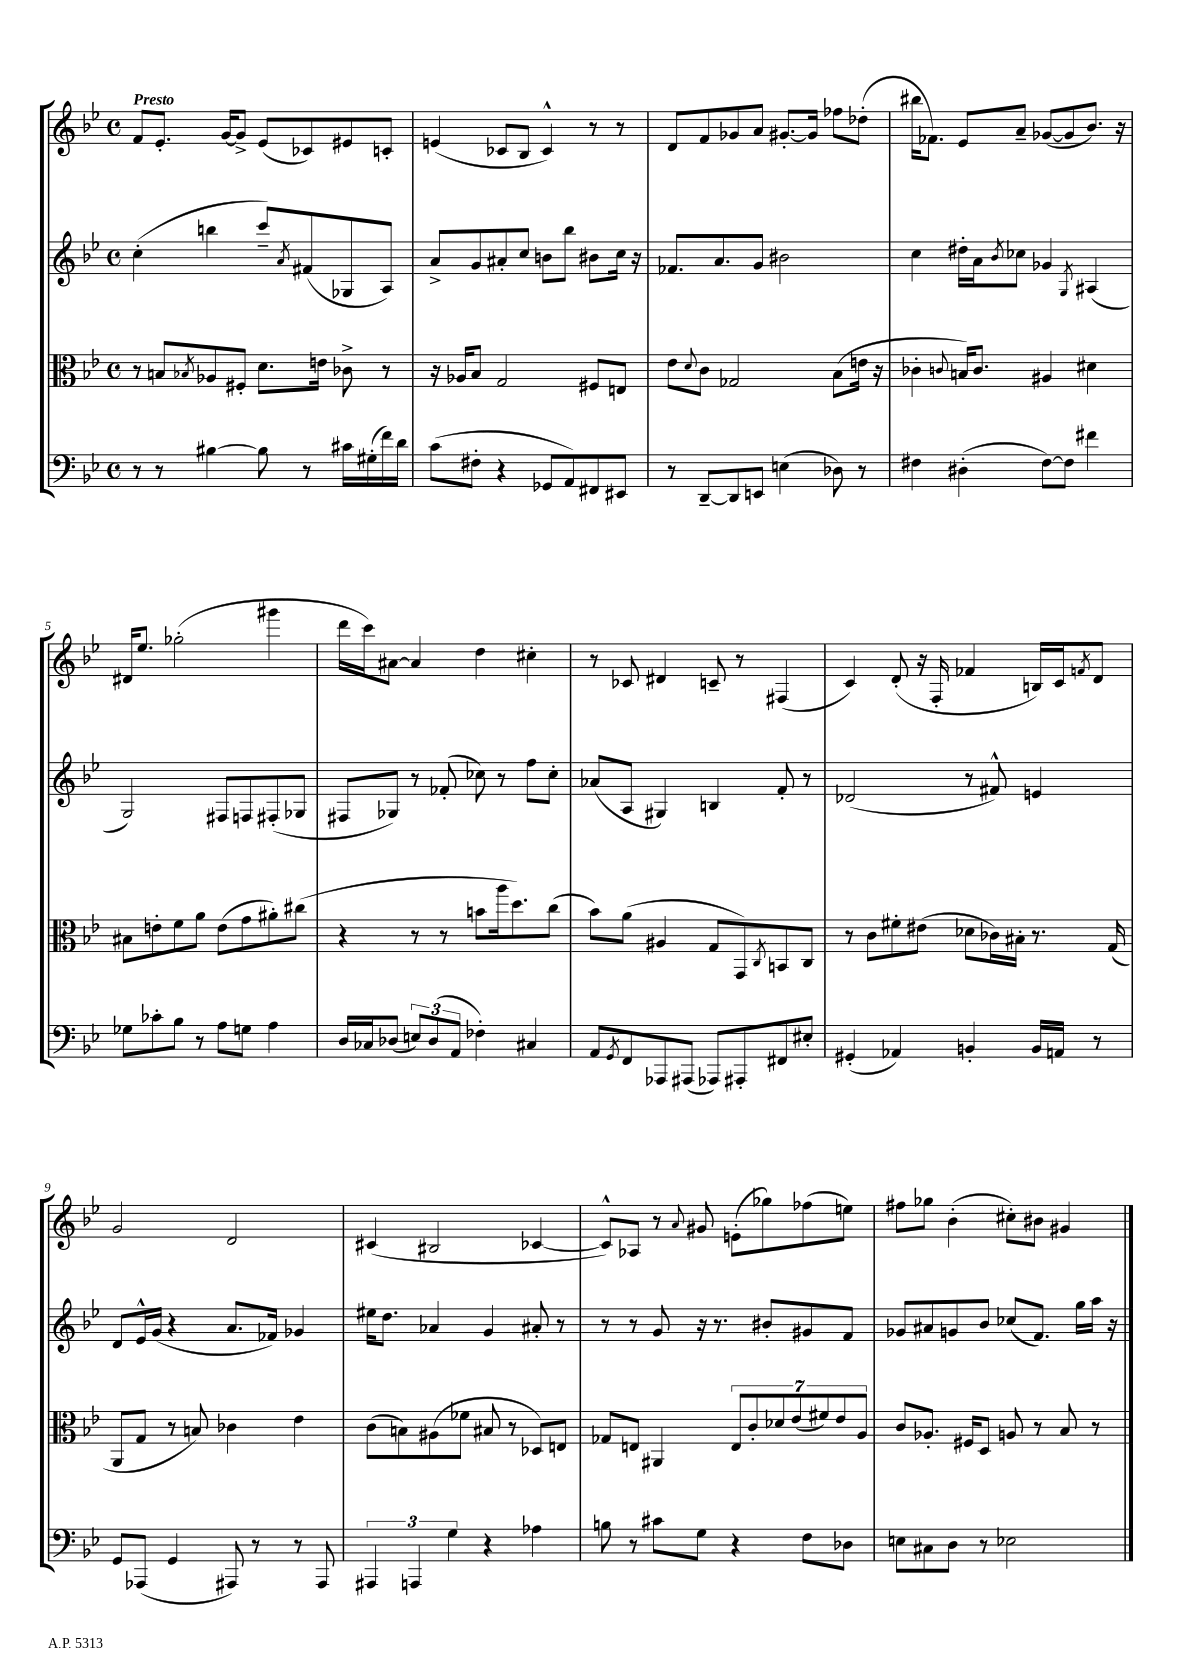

**kern	**kern	**kern	**kern
*staff4	*staff3	*staff2	*staff1
*clefF4	*clefC3	*clefG2	*clefG2
*k[b-e-]	*k[b-e-]	*k[b-e-]	*k[b-e-]
*M4/4	*M4/4	*M4/4	*M4/4
*met(c)	*met(c)	*met(c)	*met(c)
8r	8r	(4cc'	8f
8r	8B	.	8.e-'
.	8qB-	.	.
[4B#	8A-	4bb	.
.	.	.	[16g
.	8F#'	.	8g^]
8B#]	8.d	8ccc~)	(8e-
.	.	8qa	.
8r	.	(8f#	8c-)
.	16e	.	.
16c#	8c-^	8G-	8e#
(16G#'	.	.	.
16f)	8r	8A)	8c'
16d	.	.	.
=	=	=	=
(8c	16r	8a^	(4e
.	16A-	.	.
8F#'	8B-	8g	.
4r	2G	8a#'	8c-
.	.	8cc	8B-
8GG-	.	8b	4c-^^)
8AA)	.	8bb-	.
8FF#	8F#	8b#	8r
8EE#	8E	16cc	8r
.	.	16r	.
=	=	=	=
8r	8e-	8.f-	8d
.	8qqd	.	.
[8DD~	8c	.	8f
.	.	8.a	.
8DD]	2G-	.	8g-
8EE	.	8g	8a
(4E	.	2b#	[8.g#'
.	.	.	16g#]
8D-)	(8B-	.	8ff-
8r	16e	.	(8dd-'
.	16r	.	.
=	=	=	=
4F#	4c-'	4cc	16bb#
.	.	.	8.f-)
.	8qqc	.	.
(4D#'	16B)	16dd#'	8e-
.	8.c	16a	.
.	.	8qb-	.
.	.	8cc-	8a~
[8F#)	4A#	4g-	([8g-
8F#]	.	.	8g-]
.	.	8qG	.
4f#	4d#	(4A#	8.b-)
.	.	.	16r
=	=	=	=
8G-	8B#	2G)	16d#
.	.	.	8.ee-
8c-'	8e'	.	.
8B-	8f	.	(2gg-'
8r	8a	.	.
8A	(8e	8F#	.
8G	8g	8F	.
4A	8a#')	(8F#'	4ggg#
.	(8cc#	8G-	.
=	=	=	=
16D	4r	8F#	16ddd
16C-	.	.	16ccc)
(8D-	.	8G-)	[8a#
12E)	8r	8r	4a#]
(12D-	.	.	.
.	8r	(8f-'	.
12AA	.	.	.
4F-')	8b	8cc-)	4dd
.	16aa	8r	.
.	8.dd)	.	.
4C#	.	8ff	4cc#'
.	(8cc	8cc-'	.
=	=	=	=
8AA	8b-)	(8a-	8r
8qGG	.	.	.
8FF	(8a	8A	8c-
8AAA-	4A#	4G#)	4d#
(8AAA#	.	.	.
8AAA-)	8G	4B	8c~
8AAA#'	8GG)	.	8r
.	8qC	.	.
8FF#	8BB	8f'	(4F#
8E#'	8C	8r	.
=	=	=	=
(4GG#'	8r	(2d-	4c)
.	8c	.	.
4AA-)	8f#'	.	(8d'
.	(8e#	.	16r
.	.	.	16F'
4BB'	8d-	8r	4f-
.	16c-)	8f#^^)	.
.	16B#'	.	.
16BB	8.r	4e	16B)
16AA	.	.	16c
.	.	.	8qf
8r	.	.	8d
.	(16G	.	.
=	=	=	=
8GG	8AA	8d	2g
(8AAA-	8G	16e-^^	.
.	.	(16g	.
4GG	8r	4r	.
.	8B)	.	.
8AAA#)	4c-	8.a	2d
8r	.	.	.
.	.	16f-)	.
8r	4e-	4g-	.
8AAA#	.	.	.
=	=	=	=
6AAA#	(8c	16ee#	(4c#
.	.	8.dd	.
.	8B)	.	.
6AAA	.	.	.
.	(8A#	4a-	2B#
6G	.	.	.
.	8f-	.	.
4r	8B#	4g	.
.	8r	.	.
4A-	8D-)	8a#'	[4c-
.	8E	8r	.
=	=	=	=
8B	8G-	8r	8c-^^])
8r	8E	8r	8A-
8c#	4AA#	8g	8r
.	.	.	8qqa
8G	.	16r	8g#
.	.	8.r	.
4r	14E	.	(8e'
.	14c'	.	.
.	.	8b#'	8gg-)
.	14d-	.	.
.	(14e-	.	.
8F	.	8g#	(8ff-
.	14f#)	.	.
.	14e-	.	.
8D-	.	8f	8ee)
.	14A	.	.
=	=	=	=
8E	8c	8g-	8ff#
8C#	8.A-'	8a#	8gg-
8D	.	8g	(4b-'
.	16F#	.	.
8r	8D	8b-	.
2E-	8A	(8cc-	8cc#')
.	8r	8.f)	8b#
.	8B-	.	4g#
.	.	16gg	.
.	8r	16aa	.
.	.	16r	.
==	==	==	==
*-	*-	*-	*-
